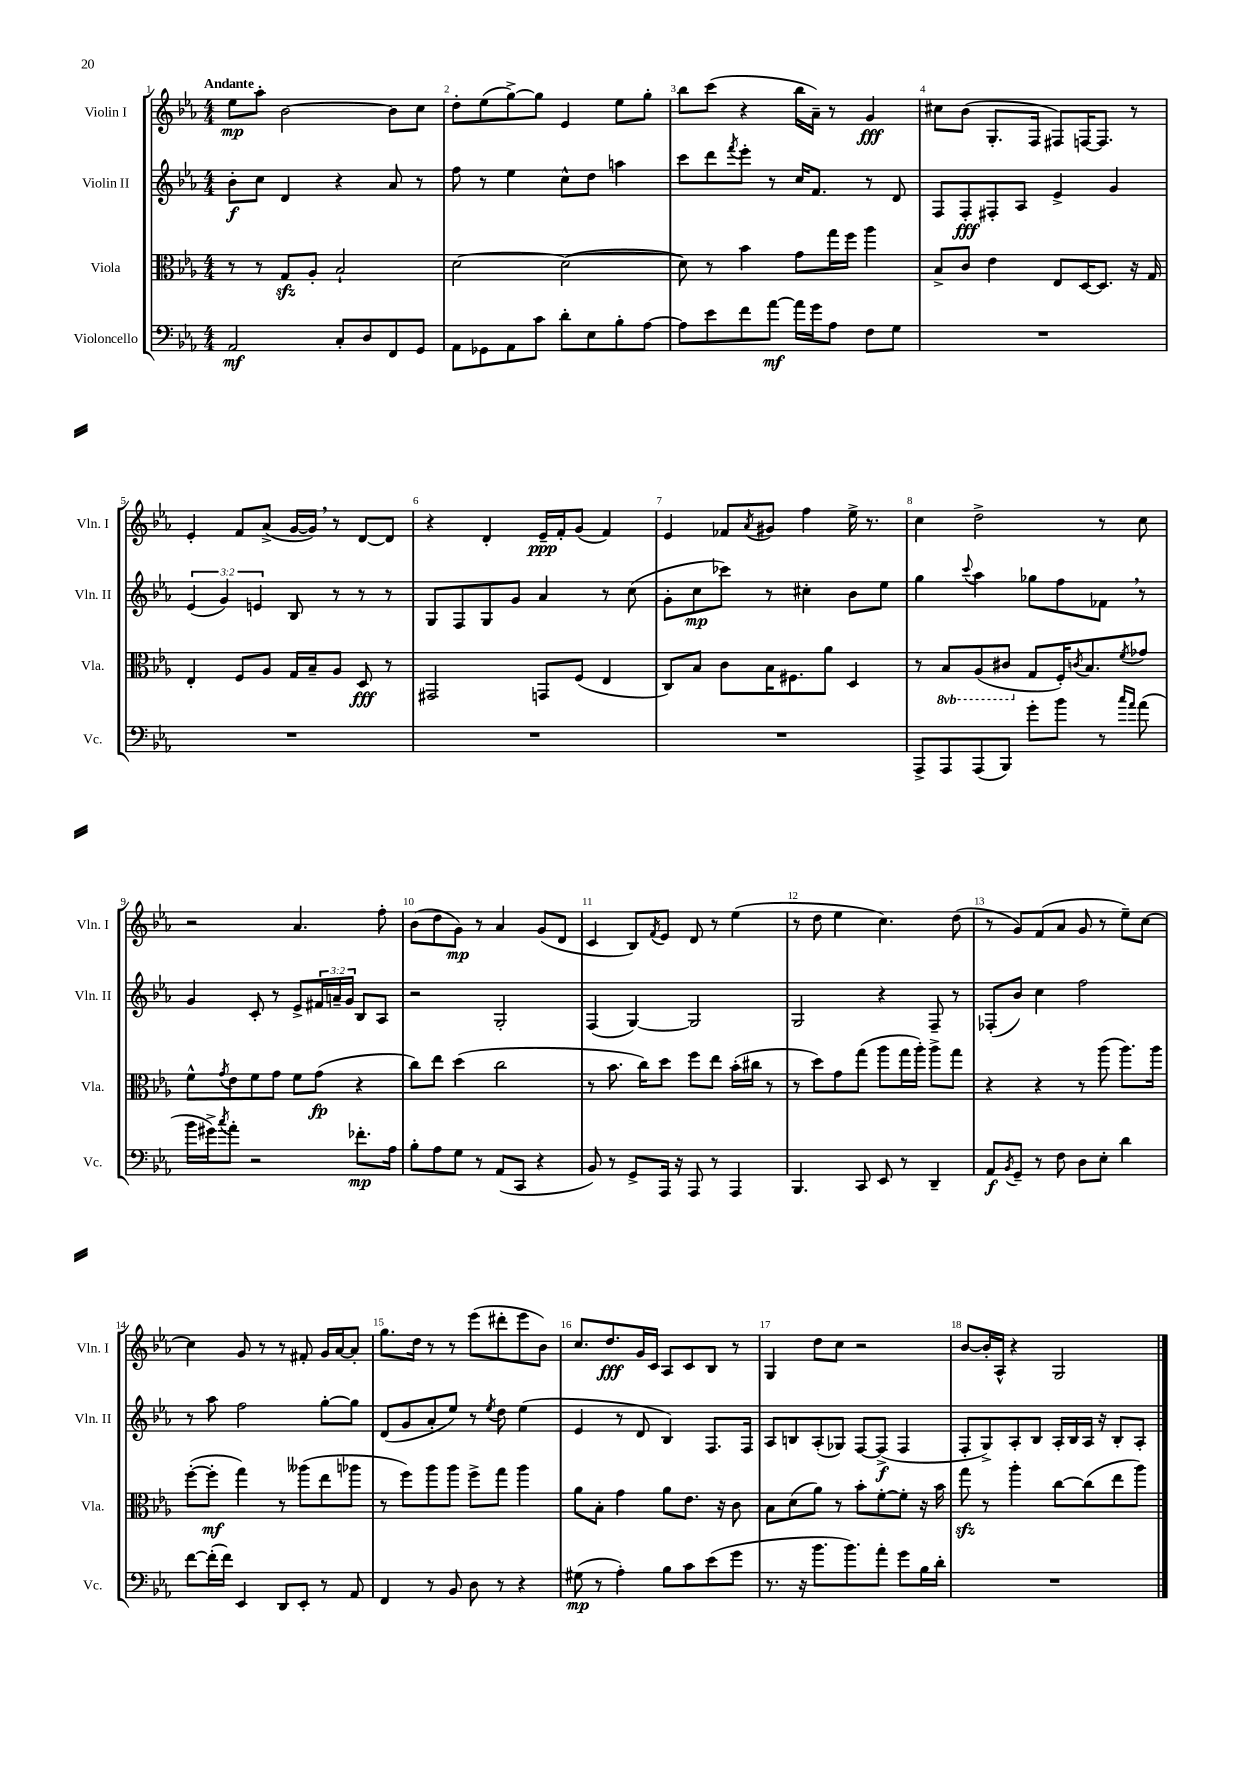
<<
\new StaffGroup <<
\new Staff = "s0" \with { instrumentName = "Violin I" shortInstrumentName = "Vln. I" } {
    \clef treble \key ees \major \numericTimeSignature \time 4/4 \tempo "Andante"
    ees''8\mp aes''8-. bes'2~ bes'8 c''8 |
    d''8-. ees''8( g''8~->) g''8 ees'4 ees''8 g''8-. |
    bes''8 c'''8( r4 bes''16 aes'16--) r8 g'4\fff |
    cis''8 bes'8( g8.-. f16 fis8) f16~ f8. r8 |
    ees'4-. f'8 aes'8->( g'16~ g'16) \breathe r8 d'8~ d'8 |
    r4 d'4-. ees'16--\ppp f'16-. g'8( f'4) |
    ees'4 fes'8 \acciaccatura { aes'8 } gis'8 f''4 ees''16-> r8. |
    c''4 d''2-> r8 c''8 |
    r2 aes'4. f''8-. |
    bes'8( d''8 g'8\mp) r8 aes'4 g'8( d'8 |
    c'4 bes8) \acciaccatura { f'8 } ees'8 d'8 r8 ees''4( |
    r8 d''8 ees''4 c''4.) d''8( |
    r8 g'8) f'8( aes'8 g'8 r8 ees''8--) c''8~ |
    c''4 g'8 r8 r8 fis'8-. g'16 aes'16~ aes'8-. |
    g''8. d''16 r8 r8 ees'''8( dis'''8-. ees'''8 bes'8) |
    c''8. d''8.\fff g'16 c'16 aes8 c'8 bes8 r8 |
    g4 d''8 c''8 r2 |
    bes'8~ bes'16-. aes16-^ r4 g2 \bar "|." |
}
\new Staff = "s1" \with { instrumentName = "Violin II" shortInstrumentName = "Vln. II" } {
    \clef treble \key ees \major \numericTimeSignature \time 4/4 \override Staff.TupletNumber.text = #tuplet-number::calc-fraction-text
    bes'8-.\f c''8 d'4 r4 aes'8 r8 |
    f''8 r8 ees''4 c''8-^ d''8 a''4 |
    c'''8 d'''8 \acciaccatura { f'''8 } ees'''8-. r8 c''16 f'8. r8 d'8 |
    f8 f8-.\fff fis8-. aes8 ees'4-> g'4 |
    \tuplet 3/2 { ees'4( g'4) e'4 } bes8 r8 r8 r8 |
    g8 f8 g8 g'8 aes'4 r8 c''8( |
    g'8-. c''8\mp ces'''8) r8 cis''4-. bes'8 ees''8 |
    g''4 \appoggiatura { c'''8 } aes''4 ges''8 f''8 fes'8 \breathe r8 |
    g'4 c'8-. r8 ees'8-> \tuplet 3/2 { fis'16 a'16-- g'16 } bes8 aes8 |
    r2 g2-. |
    f4( g4~) g2 |
    g2 r4 f8-- r8 |
    fes8-.( bes'8) c''4 f''2 |
    r8 aes''8 f''2 g''8~-. g''8 |
    d'8( g'8 aes'8-. ees''8) r8 \acciaccatura { ees''8 } d''8 ees''4( |
    ees'4 r8 d'8 bes4) f8. f16 |
    aes8 b8 aes8-.( ges8) f8~ f8->\f( f4 |
    f8-. g8->) aes8-. bes8 aes16-. bes16 aes16 r16 bes8-. aes8-. \bar "|." |
}
\new Staff = "s2" \with { instrumentName = "Viola" shortInstrumentName = "Vla." } {
    \clef alto \key ees \major \numericTimeSignature \time 4/4 \set Staff.ottavationMarkups = #ottavation-simple-ordinals
    r8 r8 g8\sfz aes8-. bes2-! |
    d'2~ d'2~( |
    d'8) r8 bes'4 g'8 g''16 f''16 aes''4 |
    bes8-> c'8 ees'4 ees8 d16~ d8. r16 g16 |
    ees4-. f8 aes8 g16 bes16-- aes8 d8\fff r8 |
    gis,2 g,8 f8( ees4 |
    c8) bes8 c'8 bes16 fis8. aes'8 d4 |
    r8 \ottava #-1 bes,8 aes,8( cis8 \ottava #0 g8 f16-.) \acciaccatura { c'!8 } bes8. \acciaccatura { f'8 } ges'8 |
    f'8-^ \acciaccatura { g'8 } ees'8 f'8 g'8 f'8 g'8\fp( r4 |
    c''8) ees''8 d''4( c''2 |
    r8 bes'8. c''16) d''8 f''8 ees''8 bes'16-.( cis''16 r8 |
    r8 d''8) g'8 g''8( aes''8 g''16 aes''16-.) aes''8-> g''8 |
    r4 r4 r8 aes''8( aes''8.) aes''16 |
    f''8~-.( f''8-.\mf g''4) r8 aeses''8( ees''8 aes''8 |
    r8 f''8) aes''8 aes''8 f''8-> g''8 aes''4 |
    aes'8 bes8-. g'4 aes'8 ees'8. r16 c'8 |
    bes8 d'8( aes'8) r8 bes'8-. f'8~-. f'8-. r16 bes'16 |
    g''8\sfz r8 aes''4-. c''8~ c''8( ees''8 aes''8) \bar "|." |
}
\new Staff = "s3" \with { instrumentName = "Violoncello" shortInstrumentName = "Vc." } {
    \clef bass \key ees \major \numericTimeSignature \time 4/4
    aes,2\mf c8-. d8 f,8 g,8 |
    aes,8 ges,8 aes,8 c'8 d'8-. ees8 bes8-. aes8~ |
    aes8 ees'8 f'8 aes'8~\mf aes'16 g'16 aes8 f8 g8 |
    R1 |
    R1 |
    R1 |
    R1 |
    aes,,8-> aes,,8 aes,,8( bes,,8) g'8-. bes'8 r8 \grace { c''16 aes'16 } aes'8( |
    bes'16 gis'16->) \acciaccatura { c''8 } aes'8-. r2 fes'8.-.\mp aes16 |
    bes8-. aes8 g8 r8 aes,8( c,8 r4 |
    bes,8) r8 g,8-> aes,,16 r16 aes,,8 r8 aes,,4 |
    bes,,4. c,8 ees,8 r8 d,4-- |
    aes,8\f \acciaccatura { bes,8 } g,8-- r8 f8 d8 ees8-. d'4 |
    f'8~ f'16-.( f'16) ees,4 d,8 ees,8-. r8 aes,8 |
    f,4 r8 bes,8 d8 r8 r4 |
    gis8\mp( r8 aes4-.) bes8 c'8 ees'8( g'8 |
    r8. r16 bes'8. bes'8.) aes'8-. g'8 bes16 d'16-. |
    R1 \bar "|." |
}
>>
>>
\layout { \context { \Score \override BarNumber.break-visibility = ##(#f #t #t) barNumberVisibility = #all-bar-numbers-visible } }
